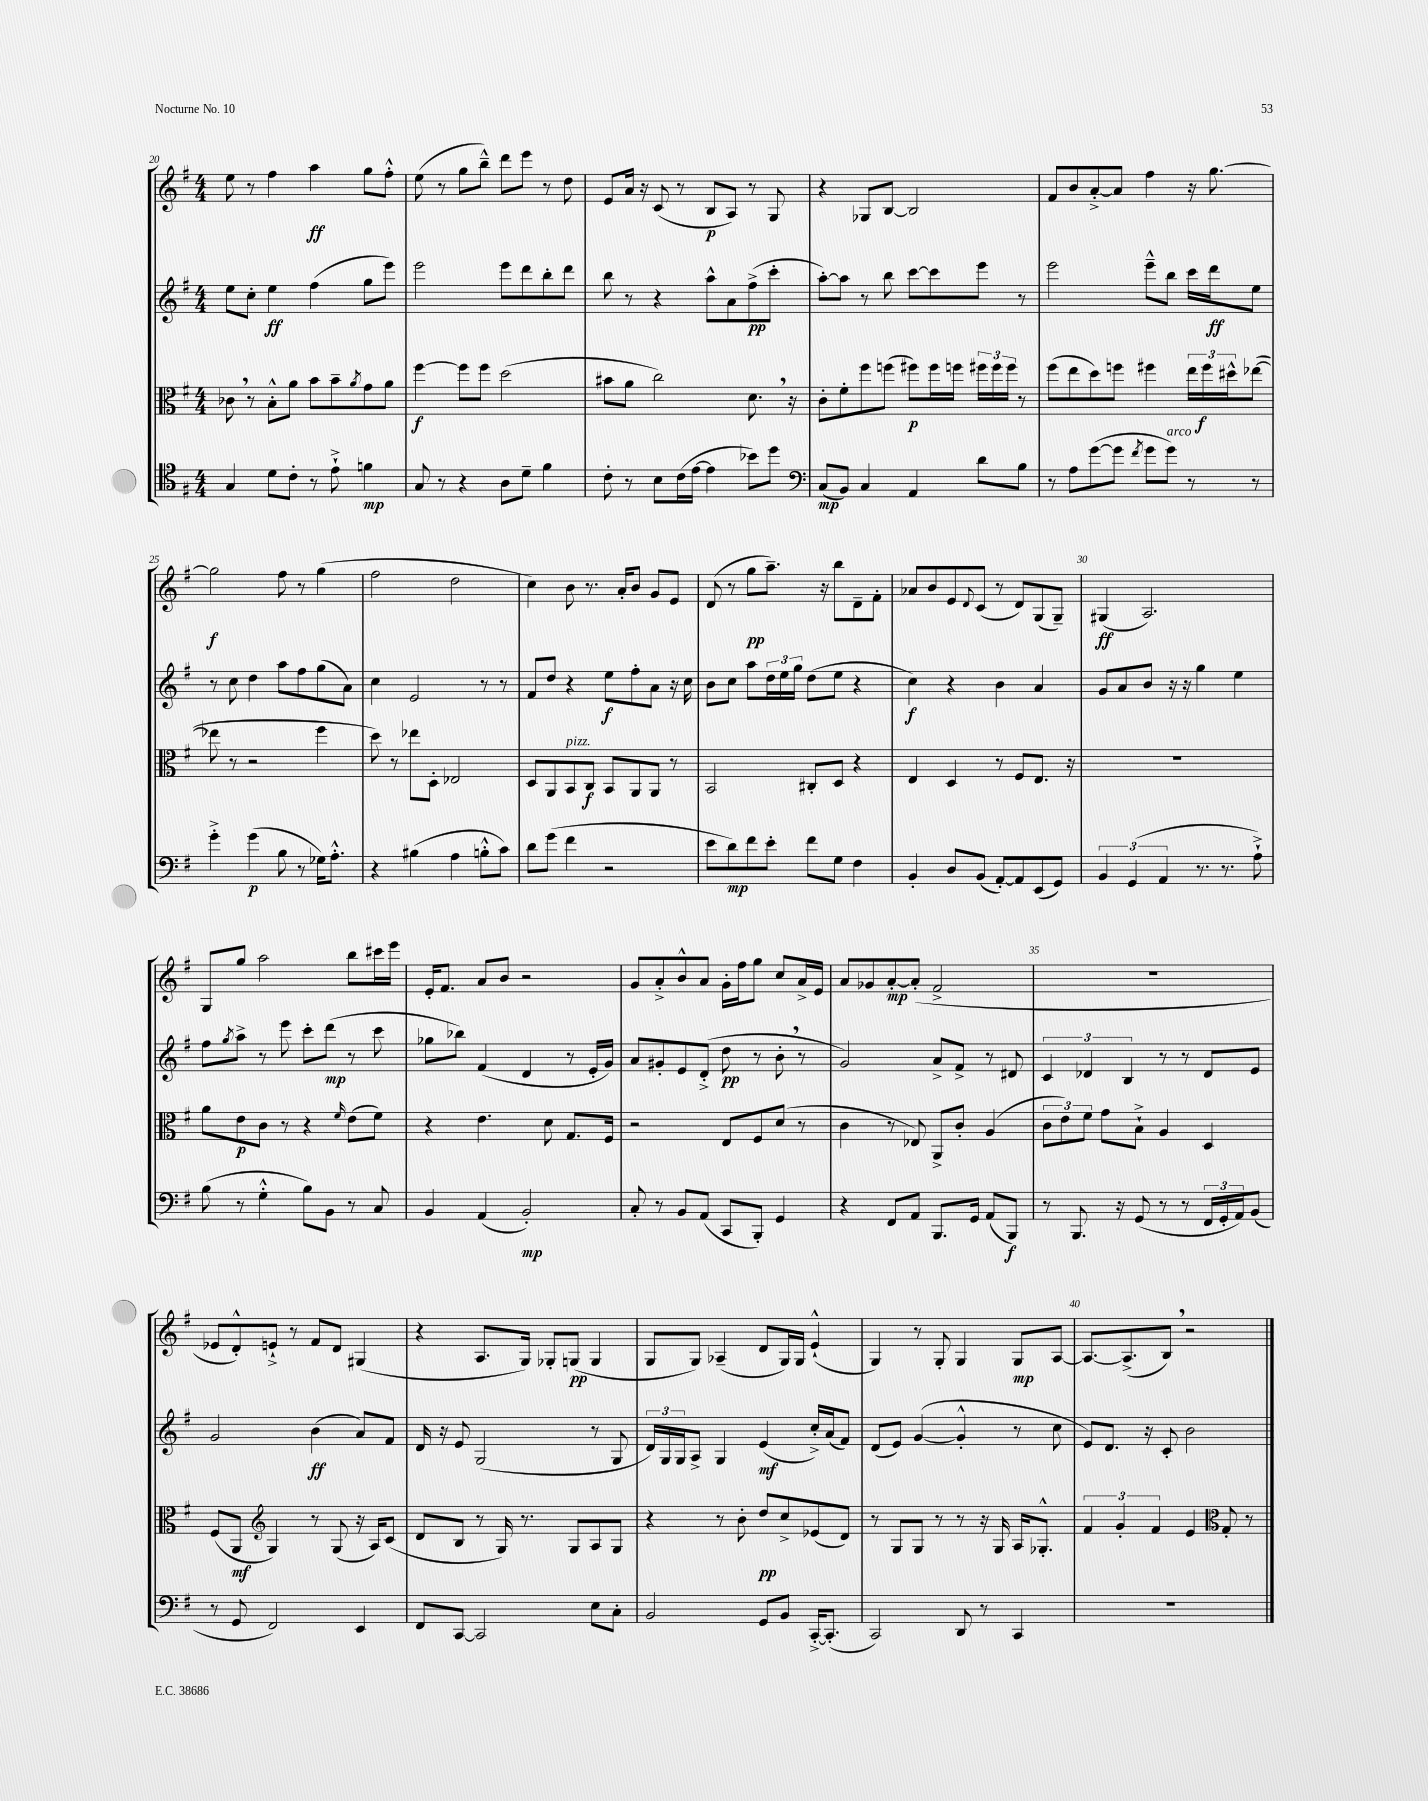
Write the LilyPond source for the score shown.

<<
\new StaffGroup <<
\new Staff = "s0" {
    \clef treble \key g \major \numericTimeSignature \time 4/4
    e''8 r8 fis''4 a''4\ff g''8 fis''8-.-^ |
    e''8( r8 g''8 b''8---^) d'''8 e'''8 r8 d''8 |
    e'8 a'16 r16 c'8( r8 b8\p a8) r8 g8 |
    r4 ges8 b8~ b2 |
    fis'8 b'8 a'8~-.-> a'8 fis''4 r16 g''8.~ |
    g''2\f fis''8 r8 g''4( |
    fis''2 d''2 |
    c''4) b'8 r8. a'16-. b'8 g'8 e'8 |
    d'8( r8 g''8\pp a''8.--) r16 b''8 d'8-- fis'8-. |
    aes'8 b'8 e'8 \appoggiatura { d'8 } c'8( r8 d'8) g8( g8--) |
    gis4\ff( a2.) |
    g8 g''8 a''2 b''8 cis'''16 e'''16 |
    e'16-. fis'8. a'8 b'8 r2 |
    g'8 a'8-.-> b'8-^ a'8 g'16-. fis''16 g''8 c''8 a'16-> e'16 |
    a'8 ges'8 a'8~-.\mp a'8-.( fis'2-> |
    R1 |
    ees'8 d'8-.-^) e'8-!-> r8 fis'8 d'8 gis4( |
    r4 a8. g16) ges8-. g8\pp( g4 |
    g8 g8) aes4--( d'8 g16) g16 e'4-!-^( |
    g4) r8 g8-. g4 g8\mp a8~ |
    a8.~ a8.->( b8) \breathe r2 \bar "|." |
}
\new Staff = "s1" {
    \clef treble \key g \major \numericTimeSignature \time 4/4
    e''8 c''8-. e''4\ff fis''4( g''8 e'''8) |
    e'''2 e'''8 d'''8 b''8-. d'''8 |
    b''8 r8 r4 a''8-^ a'8 fis''8->\pp( c'''8-. |
    a''8~-.) a''8 r8 b''8 c'''8~ c'''8 e'''8 r8 |
    e'''2 e'''8---^ b''8 c'''16 d'''16\ff e''8 |
    r8 c''8 d''4 a''8 fis''8 g''8( a'8) |
    c''4 e'2 r8 r8 |
    fis'8 d''8 r4 e''8\f fis''8-. a'8 r16 c''16 |
    b'8 c''8 a''8 \tuplet 3/2 { d''16 e''16 g''16 } d''8( e''8 r4 |
    c''4\f) r4 b'4 a'4 |
    g'8 a'8 b'8 r16 r16 g''4 e''4 |
    fis''8 \acciaccatura { g''8 } a''8-> r8 e'''8 c'''8-. d'''8\mp( r8 c'''8 |
    ges''8 bes''8) fis'4( d'4 r8 e'16-. g'16) |
    a'8 gis'8-. e'8 d'8-.->( d''8\pp r8 b'8-. \breathe r8 |
    g'2) a'8-> fis'8-> r8 dis'8 |
    \tuplet 3/2 { c'4 des'4 b4 } r8 r8 des'8 e'8 |
    g'2 b'4\ff( a'8) fis'8 |
    d'16 r16 e'8 g2( r8 g8 |
    \tuplet 3/2 { d'16) g16 g16 } a8-> g4 e'4\mf( c''16-.->) a'16( fis'8) |
    d'8( e'8) g'4~( g'4-.-^ r8 c''8 |
    e'8) d'8. r16 c'8-. b'2 \bar "|." |
}
\new Staff = "s2" {
    \clef alto \key g \major \numericTimeSignature \time 4/4
    ces'8 \breathe r8 b8-.-^ a'8 b'8 b'8-- \acciaccatura { a'8 } g'8 a'8 |
    fis''4~\f fis''8 fis''8 d''2( |
    bis'8 a'8 c''2) d'8. \breathe r16 |
    c'8-. fis'8-. fis''8 f''8( fis''8\p) fis''16 f''16 \tuplet 3/2 { fis''16 fis''16 fis''16 } r8 |
    fis''8( e''8 d''8) f''8 fis''4 \tuplet 3/2 { e''16 fis''16\f dis''16-^ } ees''8~( |
    ees''8 r8 r2 fis''4 |
    d''8) r8 ees''8 d8-. ees2 |
    d8 a,8 b,8^\markup { \italic "pizz." } c8\f b,8 a,8 a,8 r8 |
    b,2 cis8-. d8 r4 |
    e4 d4 r8 fis8 e8. r16 |
    R1 |
    a'8 e'8\p c'8 r8 r4 \grace { fis'16 } e'8( fis'8) |
    r4 e'4. d'8 g8. fis16 |
    r2 e8 fis8 d'8( r8 |
    c'4 r8 ees8) a,8-> c'8-. a4( |
    \tuplet 3/2 { c'8 e'8) fis'8 } g'8 b8-!-> a4 d4 |
    fis8( a,8\mf \clef treble g4) r8 g8( r16 a16) c'8( |
    d'8 b8 r8 g16) r8. g8 a8 g8 |
    r4 r8 b'8-. d''8\pp c''8-> ees'8( d'8) |
    r8 g8 g8 r8 r8 r16 g16 a16 ges8.-.-^ |
    \tuplet 3/2 { fis'4 g'4-. fis'4 } e'4 \clef alto g8-. r8 \bar "|." |
}
\new Staff = "s3" {
    \clef tenor \key g \major \numericTimeSignature \time 4/4
    g4 d'8 c'8-. r8 e'8-!-> f'4\mp |
    g8 r8 r4 a8 d'8-- fis'4 |
    c'8-. r8 b8 c'16( e'16~ e'4 bes'8) d''8 |
    \clef bass c8\mp( b,8) c4 a,4 d'8 b8 |
    r8 a8 g'8~( g'8 \acciaccatura { fis'8 } g'8 g'8^\markup { \italic "arco" }) r8 r8 |
    g'4-.-> g'4\p( b8 r8 ges16) a8.-.-^ |
    r4 bis4( a4 b8-.-^ c'8) |
    d'8 g'8( fis'4 r2 |
    e'8 d'8\mp) fis'8 e'8-. fis'8 g8 fis4 |
    b,4-. d8 b,8( a,8~-.) a,8 e,8( g,8) |
    \tuplet 3/2 { b,4 g,4( a,4 } r8. r8. a8-!->) |
    b8( r8 g4-.-^ b8) b,8 r8 c8 |
    b,4 a,4( b,2-.\mp) |
    c8-. r8 b,8 a,8( c,8 b,,8-.) g,4 |
    r4 fis,8 a,8 b,,8. g,16 a,8( b,,8\f) |
    r8 b,,8. r16 g,8( r8 r8 \tuplet 3/2 { fis,16 g,16-. a,16) } b,8( |
    r8 g,8 fis,2) e,4 |
    fis,8 c,8~ c,2 e8 c8-. |
    b,2 g,8 b,8 c,16~-.-> c,8.-.( |
    c,2) d,8 r8 c,4 |
    R1 \bar "|." |
}
>>
>>
\layout { \context { \Score currentBarNumber = #20 \override BarNumber.break-visibility = ##(#f #t #t) barNumberVisibility = #(every-nth-bar-number-visible 5) } }
